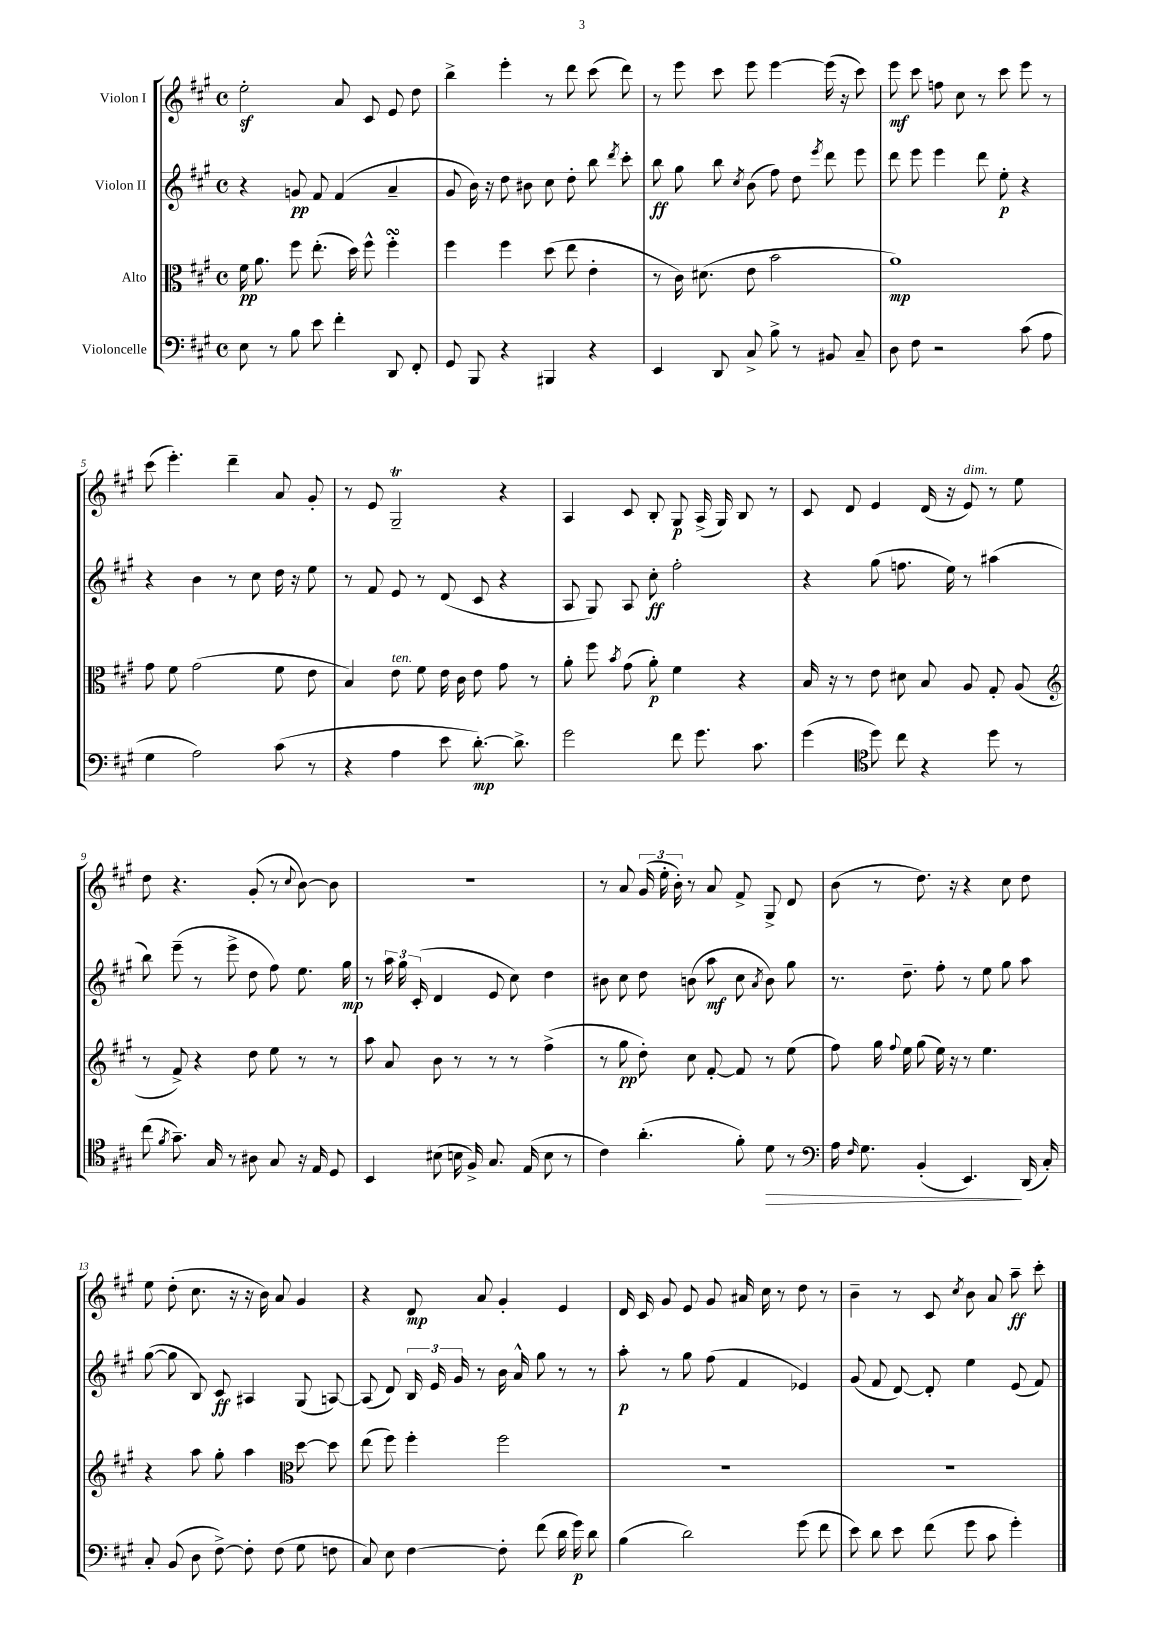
<<
\new StaffGroup <<
\new Staff = "s0" \with { instrumentName = "Violon I" } {
    \clef treble \key a \major \defaultTimeSignature \time 4/4
    \autoBeamOff e''2-.\sf a'8 cis'8 e'8 d''8 |
    b''4-> e'''4-. r8 d'''8 cis'''8( d'''8) |
    r8 e'''8 cis'''8 e'''8 e'''4~ e'''16( r16 cis'''8) |
    e'''8\mf cis'''8 f''8 cis''8 r8 cis'''8 e'''8 r8 |
    cis'''8( e'''4.-.) d'''4-- a'8 gis'8-. |
    r8 e'8 gis2--\trill r4 |
    a4 cis'8 b8-. gis8\p a16->( gis16) b8 r8 |
    cis'8 d'8 e'4 d'16( r16 e'8^\markup { \italic "dim." }) r8 e''8 |
    d''8 r4. gis'8-.( r8 \appoggiatura { cis''8 } b'8~) b'8 |
    R1 |
    r8 a'8 \tuplet 3/2 { gis'16( e''16-. b'16-.) } r8 a'8 fis'8-> gis8-> d'8 |
    b'8( r8 d''8.) r16 r4 cis''8 d''8 |
    e''8 d''8-.( cis''8. r16 r16 b'16) a'8 gis'4 |
    r4 d'8\mp a'8 gis'4-. e'4 |
    d'16 cis'16 gis'8 e'8 gis'8 ais'16 cis''16 r8 d''8 r8 |
    b'4-- r8 cis'8 \acciaccatura { cis''8 } b'8 a'8 a''8--\ff cis'''8-. \bar "|." |
}
\new Staff = "s1" \with { instrumentName = "Violon II" } {
    \clef treble \key a \major \defaultTimeSignature \time 4/4
    \autoBeamOff r4 g'8\pp fis'8 fis'4( a'4-- |
    gis'8 b'16) r16 d''8 bis'8 cis''8 d''8-. b''8 \acciaccatura { d'''8 } cis'''8-. |
    b''8\ff gis''8 b''8 \acciaccatura { cis''8 } b'8( fis''8) d''8 \acciaccatura { e'''8 } d'''8 e'''8 |
    d'''8 e'''8 e'''4 d'''8 e''8-.\p r4 |
    r4 b'4 r8 cis''8 d''16 r16 e''8 |
    r8 fis'8 e'8 r8 d'8( cis'8 r4 |
    a8 gis8) a8 cis''8-.\ff fis''2-. |
    r4 gis''8( f''8. e''16) r8 ais''4( |
    b''8) e'''8--( r8 e'''8-> d''8 fis''8) e''8. gis''16\mp |
    r8 \tuplet 3/2 { a''16 gis''16 cis'16-.( } d'4 e'8 cis''8) d''4 |
    bis'8 cis''8 d''8 b'8( a''8\mf cis''8 \acciaccatura { a'8 } b'8) gis''8 |
    r8. d''8.-- fis''8-. r8 e''8 gis''8 a''8 |
    gis''8~( gis''8 b8) cis'8\ff ais4 gis8( a8~) |
    a8( d'8) \tuplet 3/2 { b16 e'16 gis'16 } r8 b'16 a'16-^ gis''8 r8 r8 |
    a''8-.\p r8 gis''8 fis''8( fis'4 ees'4) |
    gis'8( fis'8 d'8~) d'8-. e''4 e'8( fis'8) \bar "|." |
}
\new Staff = "s2" \with { instrumentName = "Alto" } {
    \clef alto \key a \major \defaultTimeSignature \time 4/4
    \autoBeamOff fis'16\pp a'8. fis''8 e''8.-.( d''16) fis''8-^ fis''4-.\turn |
    fis''4 fis''4 d''8( e''8 e'4-. |
    r8 cis'16) dis'8.( e'8 b'2 |
    a'1\mp) |
    gis'8 fis'8 gis'2( fis'8 e'8 |
    b4) e'8^\markup { \italic "ten." } fis'8 e'16 cis'16 e'8 gis'8 r8 |
    a'8-. fis''8 \acciaccatura { b'8 } gis'8( a'8-.\p) fis'4 r4 |
    b16 r16 r8 e'8 dis'8 b8 a8 gis8-. a8( |
    \clef treble r8 fis'8->) r4 d''8 e''8 r8 r8 |
    a''8 a'8 b'8 r8 r8 r8 fis''4->( |
    r8 gis''8\pp d''8-.) cis''8 fis'8~-. fis'8 r8 e''8( |
    fis''8) gis''16 \appoggiatura { fis''8 } e''16 gis''8( e''16) r16 r8 e''4. |
    r4 a''8 gis''8-. a''4 \clef alto d''8~ d''8 |
    e''8( fis''8) fis''4-. fis''2 |
    R1 |
    R1 \bar "|." |
}
\new Staff = "s3" \with { instrumentName = "Violoncelle" } {
    \clef bass \key a \major \defaultTimeSignature \time 4/4
    \autoBeamOff e8 r8 b8 e'8 fis'4-. d,8 fis,8-. |
    gis,8 b,,8 r4 bis,,4 r4 |
    e,4 d,8 cis8-> b8-> r8 bis,8 cis8-- |
    d8 fis8 r2 cis'8( a8 |
    gis4 a2) cis'8( r8 |
    r4 a4 e'8 d'8.~-.\mp) d'8.-> |
    gis'2 fis'8 gis'8. cis'8. |
    gis'4( \clef tenor d''8) cis''8 r4 d''8 r8 |
    cis''8( \acciaccatura { fis'8 } gis'8.--) gis16 r8 ais8 gis8 r16 e16 d8 |
    b,4 bis8( b16 fis16->) gis8. e16( b8 r8 |
    cis'4) a'4.-.( fis'8-.) d'8\> r8 |
    \clef bass a16 \grace { fis16 } gis8. b,4-.( e,4.\!) d,16( cis16-.) |
    cis8-. b,8( d8 fis8~->) fis8-. fis8( gis8 f8 |
    cis8) e8 fis4~ fis8-. fis'8( d'16 gis'16\p) d'8 |
    b4( d'2) gis'8( fis'8 |
    e'8) d'8 e'8 fis'8( gis'8 cis'8 gis'4-.) \bar "|." |
}
>>
>>
